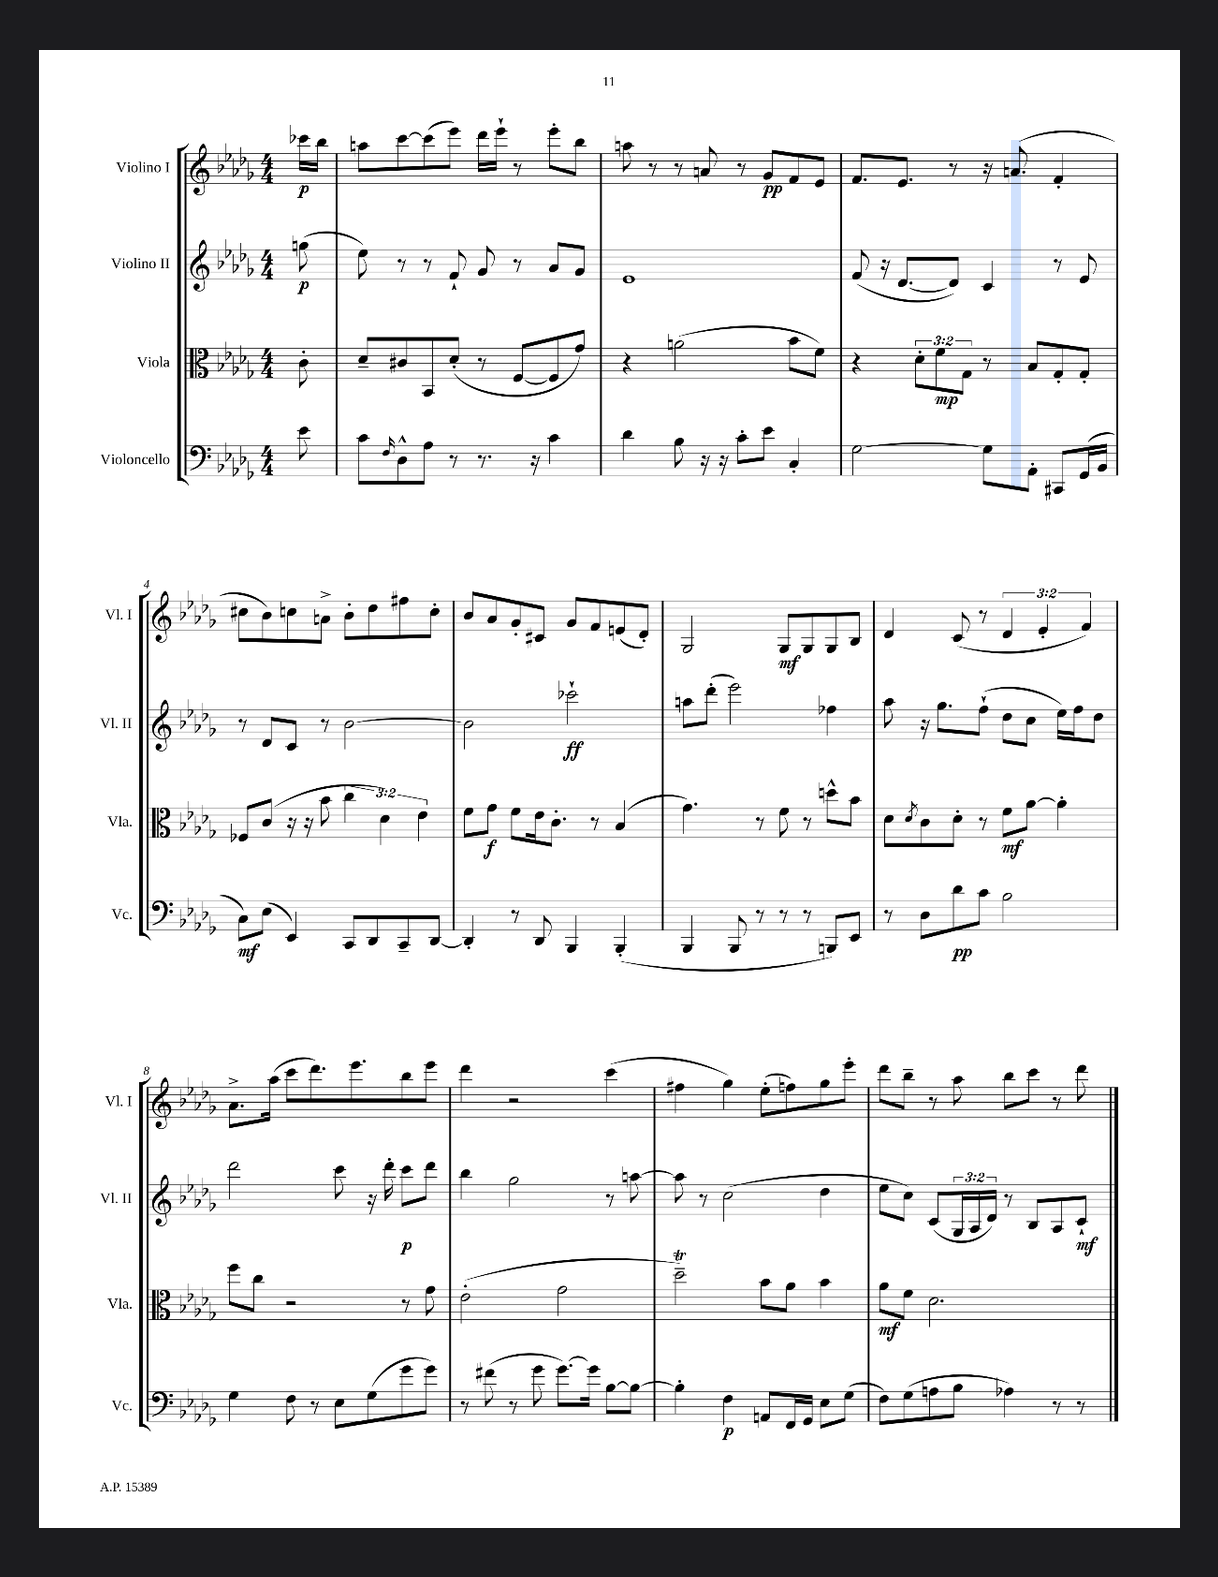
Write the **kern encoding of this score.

**kern	**dynam	**kern	**dynam	**kern	**dynam	**kern	**dynam
*part4	*part4	*part3	*part3	*part2	*part2	*part1	*part1
*staff4	*staff4	*staff3	*staff3	*staff2	*staff2	*staff1	*staff1
*I"Violoncello	*	*I"Viola	*	*I"Violino II	*	*I"Violino I	*
*I'Vc.	*	*I'Vla.	*	*I'Vl. II	*	*I'Vl. I	*
*clefF4	*	*clefC3	*	*clefG2	*	*clefG2	*
*k[b-e-a-d-g-]	*	*k[b-e-a-d-g-]	*	*k[b-e-a-d-g-]	*	*k[b-e-a-d-g-]	*
*M4/4	*	*M4/4	*	*M4/4	*	*M4/4	*
=	=	=	=	=	=	=	=
8e-\	.	8c'\	.	(8ggn\	p	16ccc-X\LL	p
.	.	.	.	.	.	16bb-\JJ	.
=1	=1	=1	=1	=1	=1	=1	=1
8c\L	.	8d-~/L	.	8ee-\)	.	8aan\L	.
16qqF/	.	.	.	.	.	.	.
8D-^^\	.	8c#X/	.	8r	.	[8ccc\	.
8A-\J	.	8BB-/	.	8r	.	(8ccc\]	.
8r	.	(8d-'/J	.	8f`/	.	8eee-\J)	.
8.r	.	8r	.	8g-/	.	16ddd-\LL	.
.	.	.	.	.	.	16eee-`\JJ	.
.	.	[8F/L	.	8r	.	8r	.
16r	.	.	.	.	.	.	.
4c\	.	8F/]	.	8a-/L	.	8eee-'\L	.
.	.	8g-/J)	.	8g-/J	.	8bb-\J	.
=2	=2	=2	=2	=2	=2	=2	=2
4d-\	.	4r	.	1e-	.	8aan\	.
.	.	.	.	.	.	8r	.
8B-\	.	(2an\	.	.	.	8r	.
16r	.	.	.	.	.	8an/	.
16r	.	.	.	.	.	.	.
8c'\L	.	.	.	.	.	8r	.
8e-\J	.	.	.	.	.	8g-/L	pp
4C'/	.	8b-\L	.	.	.	8f/	.
.	.	8f\J)	.	.	.	8e-/J	.
=3	=3	=3	=3	=3	=3	=3	=3
[2G-\	.	4r	.	(8f/	.	8.f/L	.
.	.	.	.	16r	.	.	.
.	.	.	.	[8.d-/L	.	8.e-/J	.
.	.	12d-'\L	.	.	.	.	.
.	.	12f\	mp	.	.	.	.
.	.	.	.	8d-/J])	.	8r	.
.	.	12G-\J	.	.	.	.	.
8G-\L]	.	8r	.	4c/	.	16r	.
.	.	.	.	.	.	(8.an/	.
8AA-'\J	.	8B-/L	.	.	.	.	.
8CC#X/L	.	8G-'/	.	8r	.	4f'/	.
(16GG-/L	.	8G-'/J	.	8e-/	.	.	.
16BB-/JJ	.	.	.	.	.	.	.
!!LO:LB:g=z
=4	=4	=4	=4	=4	=4	=4	=4
8C\L)	mf	8F-X/L	.	8r	.	8cc#X\L	.
(8E-\J	.	(8c/J	.	8d-/L	.	8b-\)	.
4EE-/)	.	16r	.	8c/J	.	8ccn\	.
.	.	16r	.	.	.	.	.
.	.	8b-\	.	8r	.	8an^\J	.
8CC/L	.	6cc\	.	[2b-\	.	8b-'\L	.
8DD-/	.	.	.	.	.	8dd-\	.
.	.	6d-\)	.	.	.	.	.
8CC~/	.	.	.	.	.	8ff#X\	.
.	.	6e-\	.	.	.	.	.
[8DD-/J	.	.	.	.	.	8cc'\J	.
=5	=5	=5	=5	=5	=5	=5	=5
4DD-'/]	.	8f\L	.	2b-\]	.	8b-/L	.
.	.	8g-\J	f	.	.	8a-/	.
8r	.	8f\L	.	.	.	8g-'/	.
8DD-/	.	16e-\k	.	.	.	8c#X/J	.
.	.	8.c'\J	.	.	.	.	.
4BBB-/	.	.	.	2ccc-X`\	ff	8g-/L	.
.	.	8r	.	.	.	8f/	.
(4BBB-'/	.	(4B-/	.	.	.	(8en/	.
.	.	.	.	.	.	8d-'/J)	.
=6	=6	=6	=6	=6	=6	=6	=6
4BBB-/	.	4.g-\)	.	8aan\L	.	2G-/	.
.	.	.	.	(8ddd-'\J	.	.	.
8BBB-/	.	.	.	2eee-\)	.	.	.
8r	.	8r	.	.	.	.	.
8r	.	8f\	.	.	.	8G-/L	mf
8r	.	8r	.	.	.	8G-/	.
8BBBn/L)	.	8ddn^^\L	.	4ff-X\	.	8G-/	.
8EE-/J	.	8b-\J	.	.	.	8B-/J	.
=7	=7	=7	=7	=7	=7	=7	=7
8r	.	8d-\L	.	8aa-\	.	4d-/	.
.	.	8qd-/	.	.	.	.	.
8D-\L	.	8c\	.	16r	.	.	.
.	.	.	.	8.gg-\L	.	.	.
8d-\	pp	8d-'\J	.	.	.	(8c/	.
8c\J	.	8r	.	(8ff`\J	.	8r	.
2B-\	.	8f\L	mf	8dd-\L	.	6d-/	.
.	.	[8a-\J	.	8cc\J	.	.	.
.	.	.	.	.	.	6e-'/	.
.	.	4a-'\]	.	16ee-\LL)	.	.	.
.	.	.	.	16ff\J	.	.	.
.	.	.	.	.	.	6f/)	.
.	.	.	.	8dd-\J	.	.	.
!!LO:LB:g=z
=8	=8	=8	=8	=8	=8	=8	=8
4G-\	.	8ff\L	.	2ddd-\	.	8.a-^\L	.
.	.	8cc\J	.	.	.	.	.
.	.	.	.	.	.	(16aa-\Jk	.
8F\	.	2r	.	.	.	8ccc\L	.
8r	.	.	.	.	.	8.ddd-\)	.
8E-\L	.	.	.	8ccc\	.	.	.
.	.	.	.	.	.	8.eee-\	.
(8G-\	.	.	.	16r	.	.	.
.	.	.	.	16ddd-'\	.	.	.
8g-\	.	8r	.	8ccc\L	p	8bb-\	.
8g-\J)	.	8g-\	.	8ddd-\J	.	8eee-\J	.
=9	=9	=9	=9	=9	=9	=9	=9
8r	.	(2e-'\	.	4bb-\	.	4ddd-\	.
(8f#X\	.	.	.	.	.	.	.
8r	.	.	.	2gg-\	.	2r	.
8g-\	.	.	.	.	.	.	.
[8.g-\L)	.	2g-\	.	.	.	.	.
16g-\Jk]	.	.	.	.	.	.	.
[8B-\L	.	.	.	8r	.	(4ccc\	.
8B-\J_	.	.	.	[8aan\	.	.	.
=10	=10	=10	=10	=10	=10	=10	=10
4B-'\]	.	2dd-T~\)	.	8aa\]	.	4ff#X\	.
.	.	.	.	8r	.	.	.
4F\	p	.	.	(2cc\	.	4gg-\)	.
8AAn/L	.	8b-\L	.	.	.	(8ee-'\L	.
16FF/L	.	8a-\J	.	.	.	8ffn\)	.
16GG-/JJ	.	.	.	.	.	.	.
8E-\L	.	4b-\	.	4dd-\	.	8gg-\	.
(8G-\J	.	.	.	.	.	8eee-'\J	.
=11	=11	=11	=11	=11	=11	=11	=11
8F\L)	.	8a-\L	mf	8ee-\L	.	8ddd-\L	.
(8G-\	.	8f\J	.	8cc\J)	.	8bb-~\J	.
8An\	.	2.d-\	.	(8c/L	.	8r	.
8B-\J	.	.	.	24G-/L	.	8aa-\	.
.	.	.	.	24A-/	.	.	.
.	.	.	.	24d-/JJ)	.	.	.
4A-X\)	.	.	.	8r	.	8bb-\L	.
.	.	.	.	8B-/L	.	8ccc\J	.
8r	.	.	.	8A-/	.	8r	.
8r	.	.	.	8c`/J	mf	8ddd-\	.
==	==	==	==	==	==	==	==
*-	*-	*-	*-	*-	*-	*-	*-
